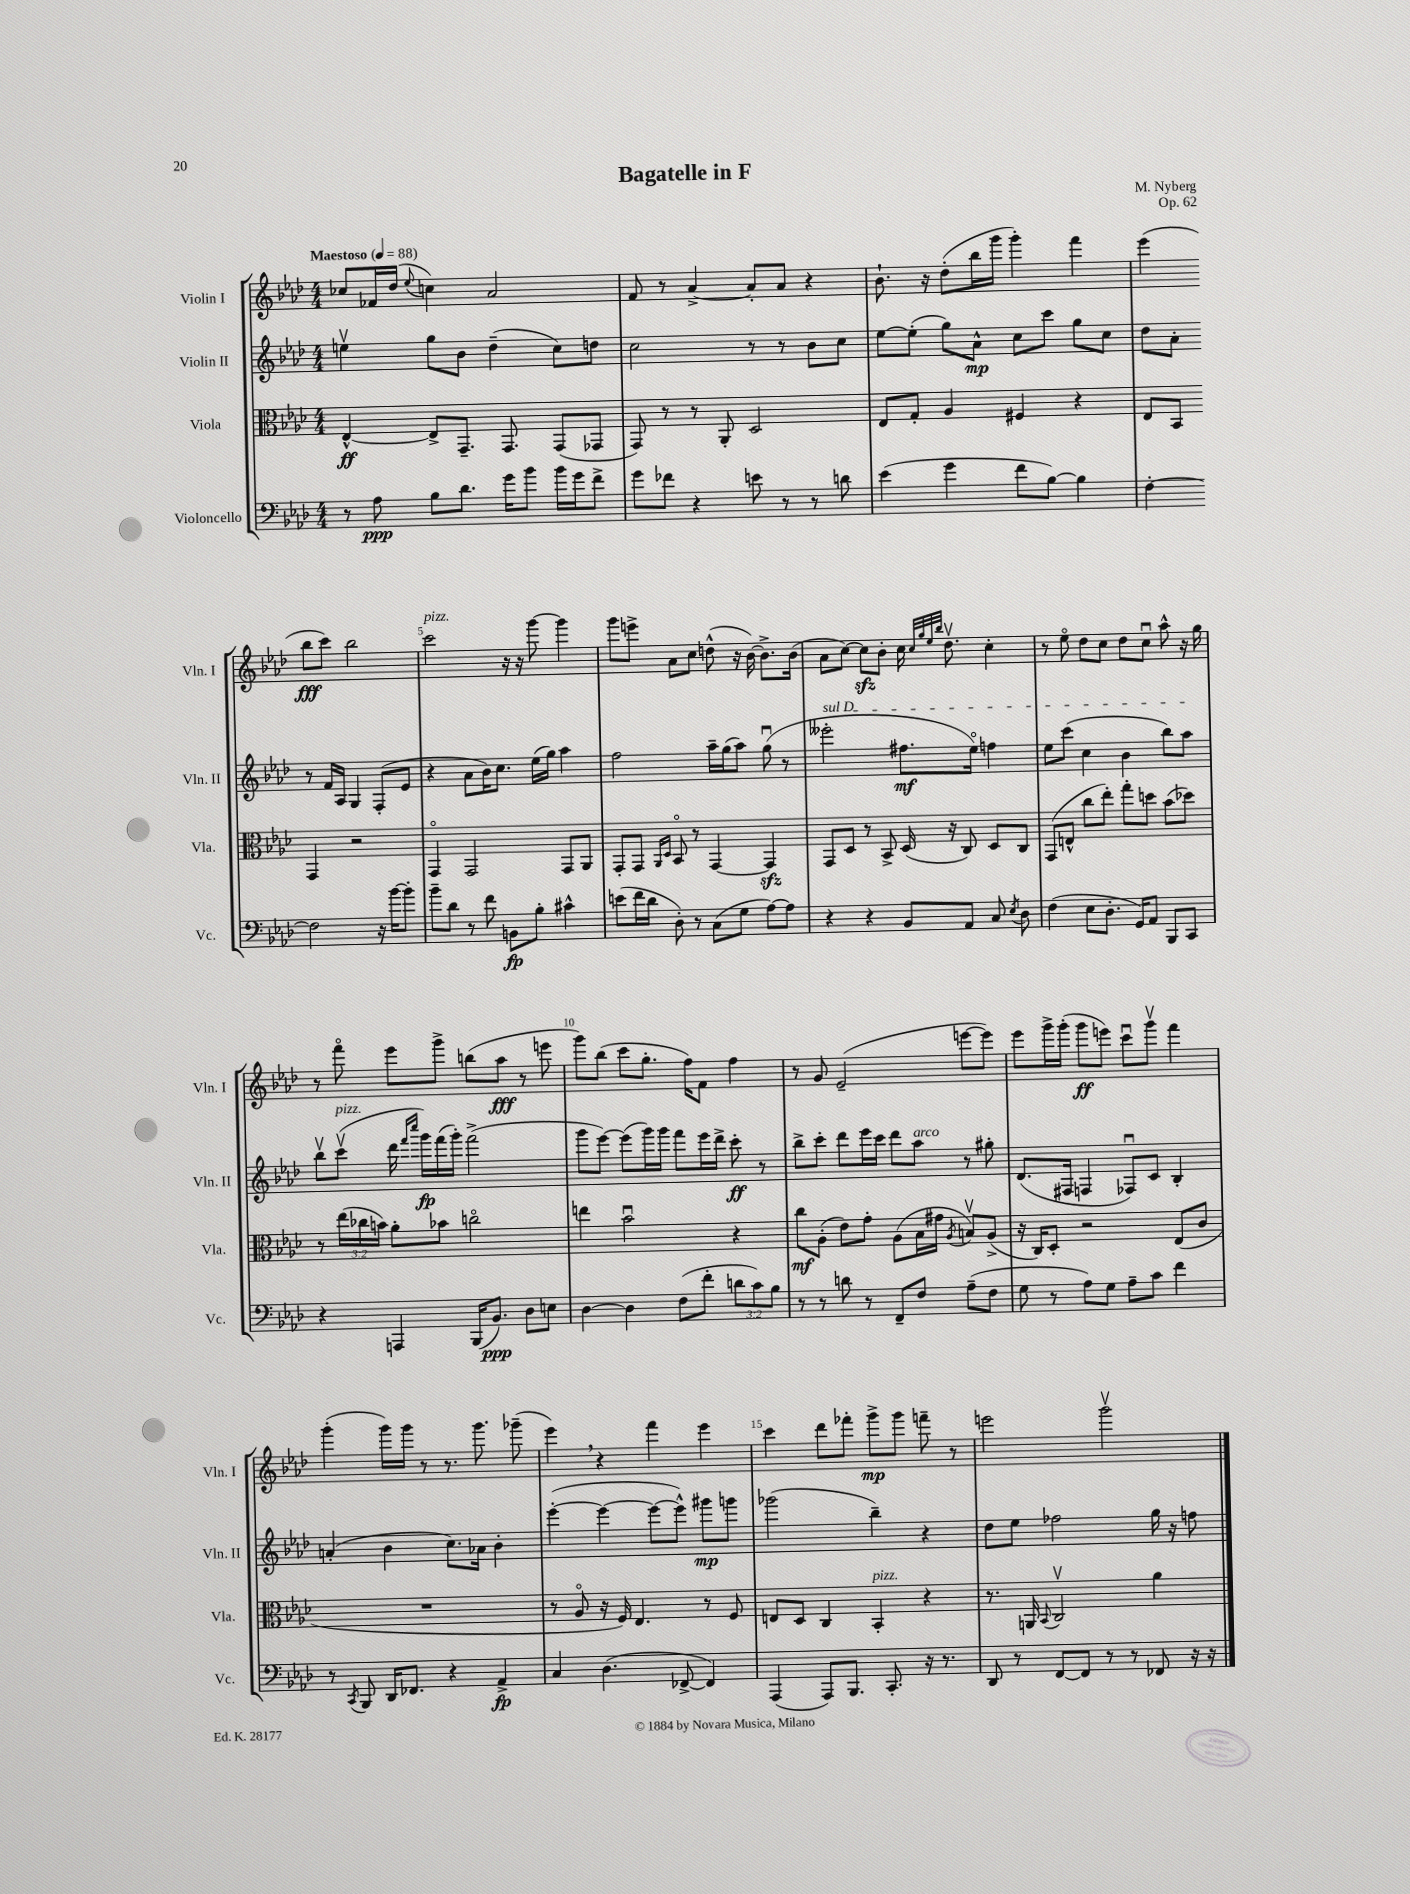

**kern	**kern	**kern	**kern
*staff4	*staff3	*staff2	*staff1
*clefF4	*clefC3	*clefG2	*clefG2
*k[b-e-a-d-]	*k[b-e-a-d-]	*k[b-e-a-d-]	*k[b-e-a-d-]
*M4/4	*M4/4	*M4/4	*M4/4
*MM88	*MM88	*MM88	*MM88
8r	[4E-^^/	4eev\	8cc-/L
8A-\	.	.	16f-/L
.	.	.	(16dd-/JJ
.	.	.	8qqee-/
8B-\L	8E-^/]L	8gg\L	4cc\)
8.d-\J	8.GG~/J	8b-\J	.
.	.	(4dd-~\	2a-/
16g\LK	8.GG/	.	.
8b-\J	.	.	.
16b-\LL	(8GG/L	8cc\L)	.
16g\J	.	.	.
8f^\J	8GG-/J	8dd\J	.
=	=	=	=
8g\L	8GG/)	2cc\	8f/
8f-\J	8r	.	8r
4r	8r	.	[4a-^/
.	8AA-'/	.	.
8e\	2D-/	8r	8a-'/]L
8r	.	8r	8a-/J
8r	.	8b-\L	4r
8d\	.	8cc\J	.
=	=	=	=
(4e-\	8E-/L	[8ee-\L	8.b-`\
.	8G'/J	(8ee-'\]J	.
.	.	.	16r
4g\	4A-/	8gg\L)	(8dd-'\L
.	.	8a-^^\J	16bb-\L
.	.	.	16ggg\JJ
8f\L	4F#/	8cc\L	4ggg'\)
[8B-\J)	.	8ccc\J	.
4B-\]	4r	8gg\L	4fff\
.	.	8cc\J	.
=	=	=	=
[4F'\	8E-/L	8dd-\L	(4eee-\
.	8BB-/J	8a-'\J	.
2F\]	4GG/	8r	8bb-\L
.	.	16f/LL	8ccc\J)
.	.	16A-/JJ	.
.	2r	4G/	2bb-\
16r	.	(8F'/L	.
[16b-\LK	.	.	.
8b-'\]J	.	8e-/J	.
=	=	=	=
8b-~\L	4GGo/	4r	2ccc\
8d-\J	.	.	.
8r	2GG/	8a-\L	.
8f\	.	16b-\K)	.
.	.	8.cc\J	.
8BB\L	.	.	16r
.	.	.	16r
8B-'\J	.	(16ee-\LL	[8ggg\
.	.	16gg\JJ)	.
4c#^^\	8GG/L	4aa-\	4ggg\]
.	8AA-/J	.	.
=	=	=	=
(8e\L	8GG'/L	2ff\	8ggg\L
16f\L	8GG/J	.	8eee^\J
16d-\JJ	.	.	.
.	16qqAA-/LL	.	.
.	16qqD-/JJ	.	.
8D-'\)	8BB-o/	.	8a-\L
8r	8r	.	8cc\J
(8C\L	[4GG/	16aa-~\LL	(8dd^^\
.	.	(16gg\J	.
8G\J	.	8aa-\J)	16r
.	.	.	[16b-\)
[8A-\L)	4GG/]	(8ggu\	8.b-^\]L
8A-\]J	.	8r	.
.	.	.	(16b-\Jk
=	=	=	=
4r	8GG/L	2eee--'\	8a-\L
.	8D-/J	.	[8cc\J)
4r	8r	.	8cc\]L
.	8BB-^/	.	8b-'\J
8BB-/L	(16D-/	8.ff#\L	16cc\
.	.	.	32qqcc/LLL
.	.	.	32qqgg/
.	.	.	32qqee-/
.	.	.	32qqbb-/JJJ
.	16r	.	8.dd-v\
8AA-/J	8C/)	.	.
.	.	16ee-o\Jk)	.
8C/	8D-/L	4ff\	4cc'\
8qE-/	.	.	.
8D-\	8C/J	.	.
=	=	=	=
(4F\	(8GG/L	8ee-\L	8r
.	8E^^/J	(8ccc\J	8ee-o\
8E-\L	8cc\L	4cc\	8dd-\L
8.D-'\J	8ee-'\J)	.	8cc\J
.	8gg'\L	4b-\	8dd-\L
16GG/LK)	.	.	.
8AA-/J	8dd\J	.	8ccu\J
8BBB-/L	(8b-\L	8bb-\L)	8aa-^^\
8CC/J	8dd-\J)	8aa-\J	16r
.	.	.	16gg\
=	=	=	=
4r	8r	8bb-v\L	8r
.	(24ee-\LL	(8cccv\J	8fffo\
.	24cc-\	.	.
.	24b\JJ)	.	.
4AAA/	8a-'\L	16ddd-\	8eee-\L
.	.	16qqfff/LL	.
.	.	16qqcccc/JJ	.
.	.	16ggg\LL)	.
.	8b-\J	(16fff\	8ggg^\J
.	.	16ggg'\JJ)	.
(16BBB-/LK	2cco\	(2fff^\	(8bb\L
8.BB-/J)	.	.	.
.	.	.	8aa-\J
8D-\L	.	.	8r
8E\J	.	.	8eee\
=	=	=	=
[4D-\	4ee\	8ggg\L	8ggg\L)
.	.	[8eee-\J)	(8bb-\J
4D-\]	2b-u\	(8eee-\]L	8ccc\L
.	.	16ggg\L)	8.gg'\J
.	.	16ggg\JJ	.
(8F\L	.	8fff\L	.
.	.	.	16ff\LK)
8f'\J	.	16eee-\L	8f\J
.	.	16ddd-^\JJ	.
12d\L	4r	8ccc'\	4ff\
12c\)	.	.	.
.	.	8r	.
12B-\J	.	.	.
=	=	=	=
8r	8cc\L	8bb-^\L	8r
8r	(8A-'\J	8ccc'\J	8g/
8d\	8e-\L)	8ddd-\L	(2e-~/
8r	8g'\J	16eee-\L	.
.	.	16ccc\JJ	.
8FF~/L	(8A-\L	8ddd-\L	.
8F/J	16B-\L	8aa-\J	.
.	16g#\JJ	.	.
.	8qA-/	.	.
(8A-~\L	8Bv/L)	8r	[8eee\L
8F\J	(8A-^/J	8gg#'\	8eee\]J)
=	=	=	=
8G\	16r	(8.d-/L	8eee-\L
.	16C/LK)	.	.
8r	8D-'/J	.	16ggg^\L
.	.	16F#/Jk	(16ggg'\JJ
8A-\L)	2r	4F/	8ggg\L
8G\J	.	.	8eee\J)
8A-~\L	.	8F-u/L)	8cccu\L
8c\J	.	8c/J	8gggv\J
4f\	(8E-/L	4B-'/	4fff\
.	8c/J	.	.
=	=	=	=
8r	1r	(4a'/	(4ggg'\
8qCC/	.	.	.
8BBB-/	.	.	.
16DD-/LK	.	4b-\	16ggg\LL)
8.FF-/J	.	.	16ggg\JJ
.	.	.	8r
4r	.	8.cc\L)	8.r
.	.	16a-\Jk	8.ggg\
4AA-^/	.	4b-'\	.
.	.	.	(8ggg-~\
=	=	=	=
4C/	8r	([4eee-'\	4eee-\)
.	8A-o/	.	.
(4.D-\	16r	4eee-\_	4r
.	16F/)	.	.
.	4.E-/	.	.
.	.	8eee-\_L	4fff\
[8FF-^/	.	8eee-^^\]J)	.
4FF-/])	8r	8ggg#\L	4eee-\
.	8F/	8ggg\J	.
=	=	=	=
(4AAA-/	8E/L	(2ggg-\	4ccc\
.	8D-/J	.	.
8AAA-/L)	4C/	.	8ddd-\L
8.BBB-/J	.	.	8fff-'\J
.	4BB-'/	4bb-~\)	8ggg^\L
8.CC'/	.	.	.
.	.	.	8ggg\J
16r	4r	4r	8fff~\
8.r	.	.	.
.	.	.	8r
=	=	=	=
8DD-/	8.r	8dd-\L	2eee\
8r	.	8ee-\J	.
.	16AA/	.	.
.	8qqBB-/	.	.
[8FF/L	2Cv/	2ff-\	.
8FF/]J	.	.	.
8r	.	.	2gggv\
8r	.	.	.
8FF-/	4a-\	16gg\	.
.	.	16r	.
16r	.	8ff\	.
16r	.	.	.
==	==	==	==
*-	*-	*-	*-
